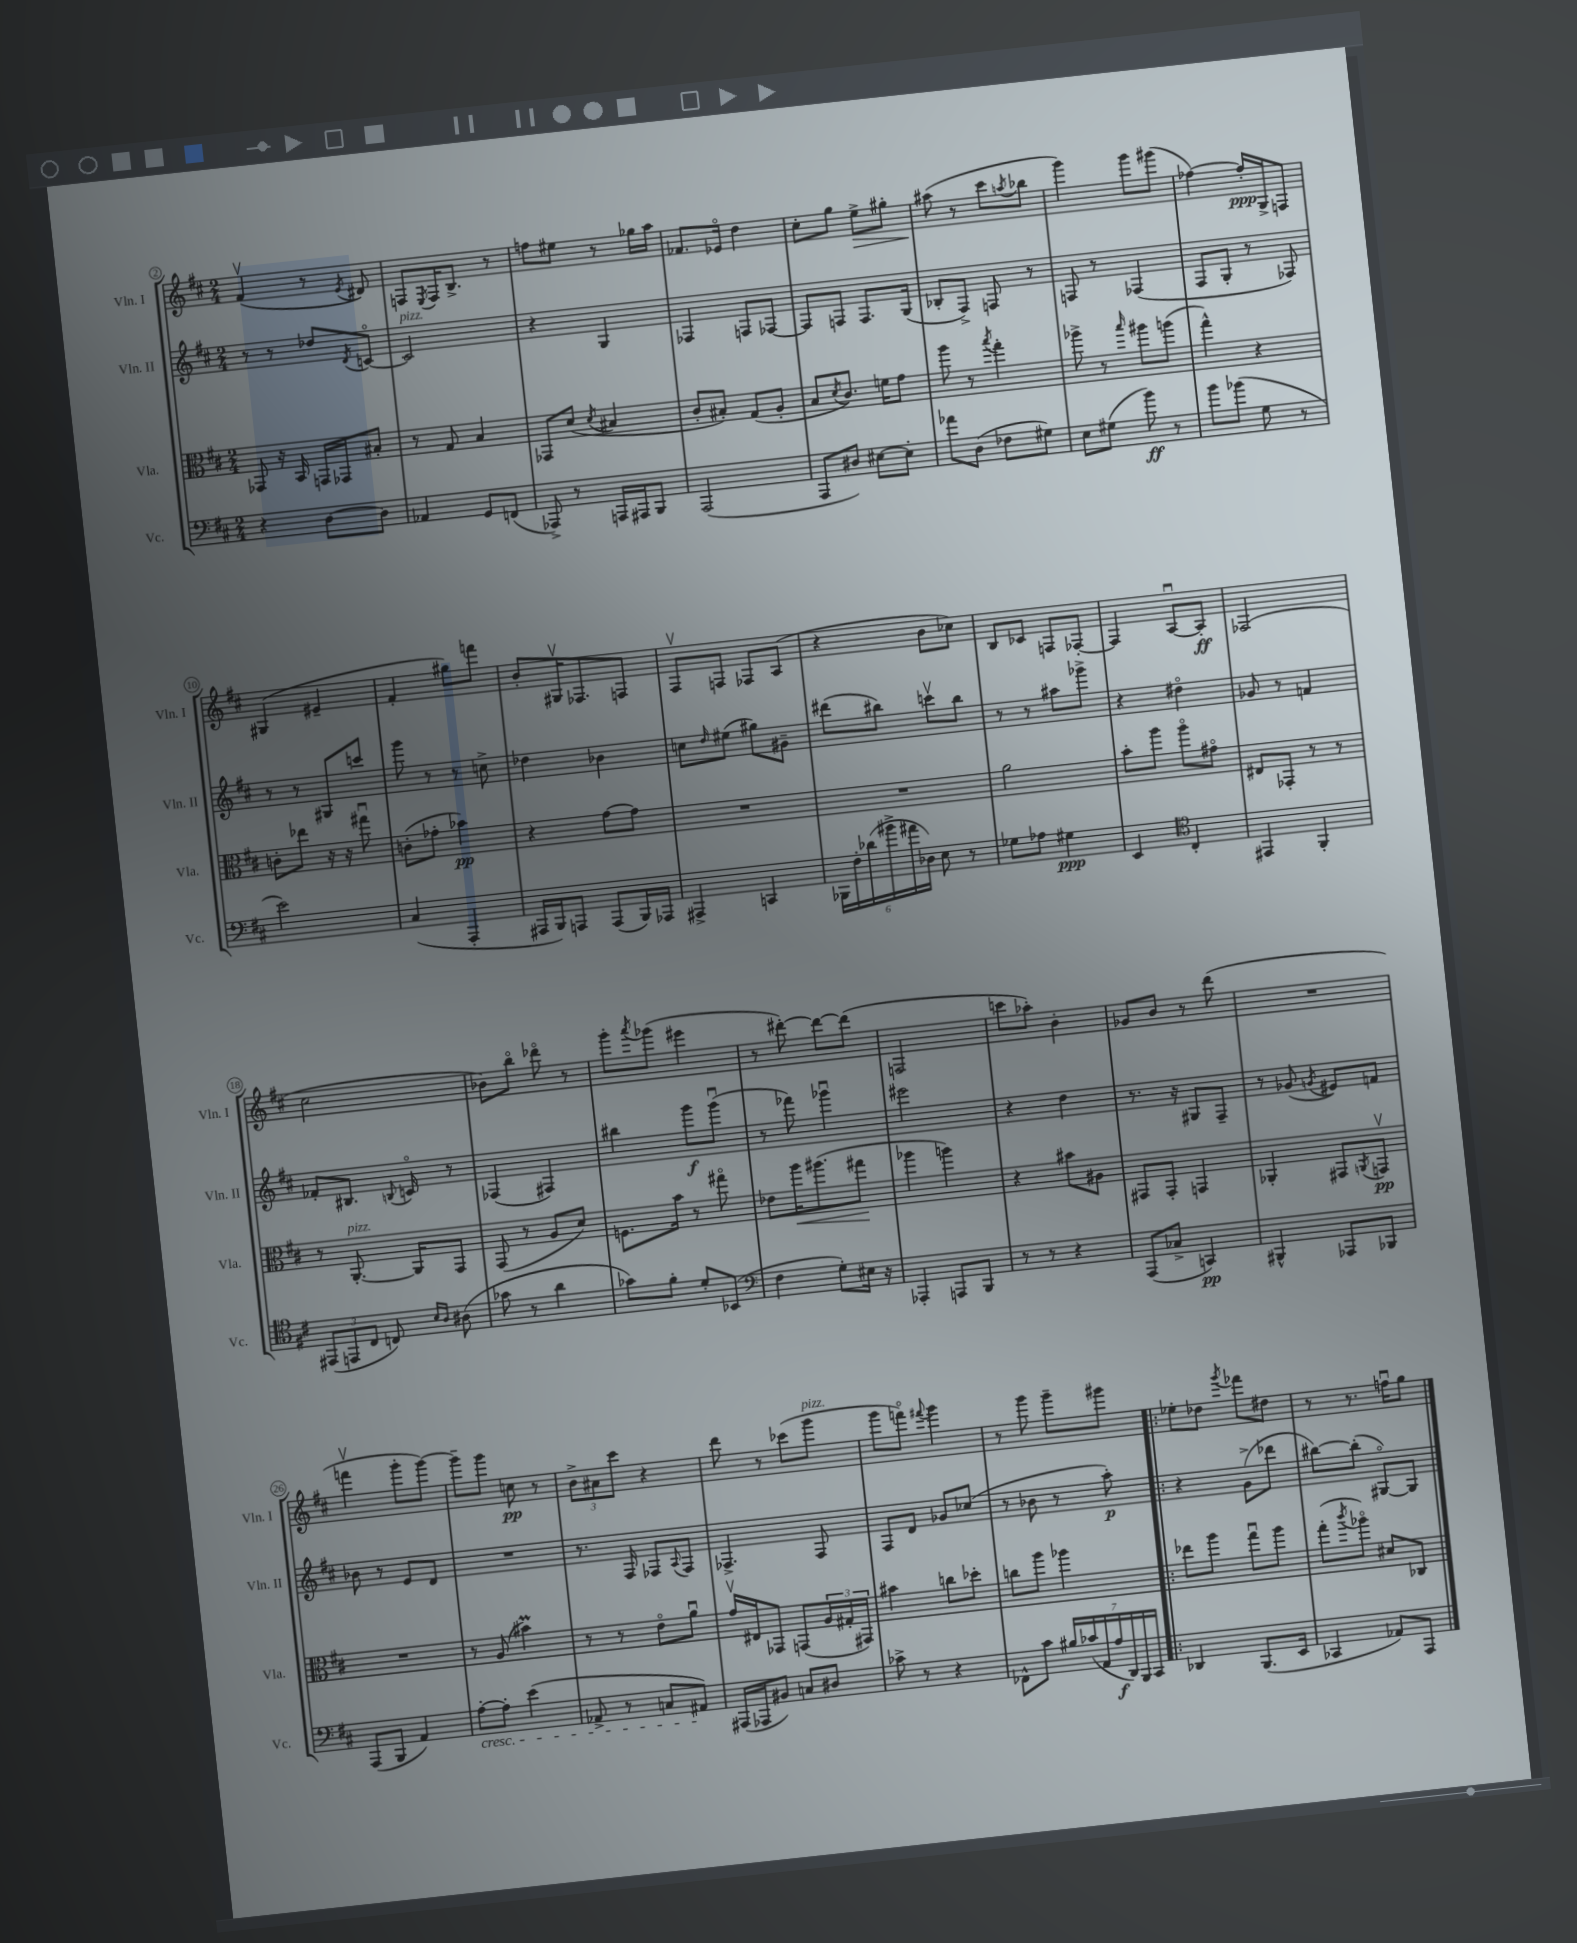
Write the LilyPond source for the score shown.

<<
\new StaffGroup <<
\new Staff = "s0" \with { instrumentName = "Vln. I" shortInstrumentName = "Vln. I" } {
    \clef treble \key d \major \numericTimeSignature \time 2/4
    fis'4\upbow( r8 \acciaccatura { e'8 } dis'8) |
    f8 \acciaccatura { e8 } f16 b8.-> r8 |
    f''8 eis''8 r8 ges''16 a''16 |
    fes'8. ees'16\flageolet d''4 |
    cis''8-. g''8 e''8->\> gis''8-. |
    ais''8\!( r8 cis'''8 \acciaccatura { a''8 } bes''8 |
    g'''4) g'''8 gis'''8( |
    fes''4~) fes''16-.\ppp g16-> f8 |
    gis4( eis'4-- |
    fis'4-. gis''8) f'''8 |
    b'8-. gis16\upbow fes8. f8 |
    fis8\upbow f8 fes8 a8( |
    r4 b'8 ces''8) |
    b8 ces'8 f8 fes8~-. |
    fes4 a8~\downbow a8-.\ff |
    fes2( |
    cis''2 |
    bes'8) b''8\flageolet des'''8\flageolet r8 |
    g'''8-. \acciaccatura { a'''8 } ges'''8( eis'''4 |
    r8 dis'''8~-.) dis'''8~ dis'''8( |
    f2 |
    c'''8 aes''8-.) b'4-. |
    ges'8 b'8 r8 d'''8( |
    R2 |
    f'''4\upbow g'''8-. g'''8~) |
    g'''8-- g'''8 c''8\pp r8 |
    \tuplet 3/2 { b'8-> ais'8 cis'''8 } r4 |
    d'''8 r8 ces'''8( g'''8^\markup { \italic "pizz." } |
    g'''8 f'''8\flageolet) \appoggiatura { fis'''8 } g'''4 |
    r8 g'''8 g'''8-- gis'''8 |
    \bar ".|:" ees''8-. des''8 \acciaccatura { g'''8 } fes'''8 dis''8 |
    r8 r8. f''16\downbow g''8 \bar "|." |
}
\new Staff = "s1" \with { instrumentName = "Vln. II" shortInstrumentName = "Vln. II" } {
    \clef treble \key d \major \numericTimeSignature \time 2/4
    r8 r8 des''8 \acciaccatura { d'8 } c'8~\flageolet |
    c'2^\markup { \italic "pizz." } |
    r4 g4 |
    fes4 f8 fes8~ |
    fes8 f8 f8. g16( |
    bes8-. fis8->) f8 r8 |
    f8 r8 fes4( |
    fis8 g8-. r8 fes8) |
    r8 r8 gis8 c'''8 |
    g'''8 r8 r8 c''8-> |
    des''4 bes'4 |
    c''8 \grace { d''16 } eis''8( gis''8) gis'8-- |
    dis'''8( bis''8) c'''8\upbow bis''8 |
    r8 r8 ais''8 ges'''8-> |
    r4 dis''4\flageolet |
    ges'8 r8 f'4 |
    fes'8-. bis8. \appoggiatura { b8 } c'16\flageolet r8 |
    fes4( fis4) |
    bis''4 g'''8\f g'''8\downbow( |
    r8 fes'''8) ges'''4\downbow |
    eis'''2 |
    r4 d''4 |
    r8. r16 gis8 fis8-- |
    r8 ges'8( \acciaccatura { g'8 } eis'8) f'8 |
    bes'8 r8 e'8 d'8 |
    R2 |
    r8. fis16 fes8 \appoggiatura { a8 } fes8 |
    fes4.-> fes8 |
    fis8 d'8 ges'8 ces''8( |
    r8 bes'8 r8 a''8-.\p) |
    \bar ".|:" r4 g'8->( des'''8 |
    bis''8~) bis''8-.( gis8~\flageolet) gis8 \bar "|." |
}
\new Staff = "s2" \with { instrumentName = "Vla." shortInstrumentName = "Vla." } {
    \clef alto \key d \major \numericTimeSignature \time 2/4
    ges,8 r16 b,16 g,16 ges,16 bis8-. |
    r8 g8 b4 |
    ges,8 d'8( \acciaccatura { d'8 } bis4 |
    cis'8-. bis8-.) g8( a8-. |
    b8 \acciaccatura { d'8 } cis'8.) f'16 g'8 |
    a''8 r8 \acciaccatura { b''8 } g''4-. |
    aes''8-> r8 \grace { b''16 } ais''8 a''8( |
    g''4-^) r4 |
    c'8-. ees''8 r16 r16 gis''8\downbow |
    c'8-.( ges'8-. bes'4\pp) |
    r4 g'8~ g'8 |
    R2 |
    R2 |
    a'2 |
    b'8-. a''8 a''8\flageolet gis'8\flageolet |
    eis8 ges,8-. r8 r8 |
    r8 a,8.~-.^\markup { \italic "pizz." } a,16 g,8 |
    g,8( r8 a8 d'8) |
    f8. b'16 r8 gis''8\flageolet |
    ees'8 a''16\< ais''8.( gis''8\! |
    aes''4 a''4) |
    r4 bis'8 ais8 |
    gis,8 gis,8-. g,4 |
    aes,4-. gis,8 \acciaccatura { a,8 } g,8\upbow\pp |
    R2 |
    r8 a8( bis'4\prall) |
    r8 r8 e'8\flageolet a'8\downbow |
    g'16\upbow eis16 ges,8 g,8( \tuplet 3/2 { a16 gis16-. gis,16) } |
    bis'4 c''8 des''8-. |
    c''8 a''8 aes''4 |
    \bar ".|:" ees''8 a''8 g''8\downbow a''8 |
    g''8-.( \acciaccatura { cis'''8 } aes''8\flageolet) dis'8 ces8 \bar "|." |
}
\new Staff = "s3" \with { instrumentName = "Vc." shortInstrumentName = "Vc." } {
    \clef bass \key d \major \numericTimeSignature \time 2/4
    r4 d8~ d8 |
    aes,4 g,8 f,8( |
    aes,,8->) r8 a,,16 ais,,16 b,,8 |
    a,,2( |
    a,,8 dis8) eis8~ eis8-. |
    aes'8 d8( fes8 gis8) |
    e8 gis8( b'8\ff) r8 |
    b'8 bes'8( g8 r8 |
    e'2) |
    cis4( a,,4-. |
    ais,,16 b,,16) a,,8 a,,8( b,,16) aes,,16 |
    ais,,4-> c,4 |
    \tuplet 6/4 { bes,,16 fis16-. des'16( bis'16-> ais'16 des16) } e8 r8 |
    ges8 aes8 gis4\ppp |
    e,4 \clef tenor cis4-. |
    eis,4 fis,4-. |
    \tuplet 3/2 { eis,8( e,8 cis8 } c8) \grace { b16 a16 } ais8( |
    ges'8 r8 a'4 |
    ges'8) fis'8-. d'8-. bes,8( |
    \clef bass fis4 g8-.) eis16 r16 |
    aes,,4-. a,,8 b,,8 |
    r8 r8 r4 |
    a,,8( ces8-> c,4\pp) |
    bis,,4-^ aes,,8 bes,,8 |
    a,,8( b,,8 a,4) |
    a8~-.\cresc a8-. e'4( |
    aes,8-> r8 c8 ais,8\!) |
    ais,,16( aes,,16 bis,8) c8 dis8 |
    ces'8-> r8 r4 |
    fes,8-^ cis'8 \tuplet 7/4 { bis16 ces'16( a,16 a16\f d,16) b,,16 cis,16 } |
    \bar ".|:" des,4 b,,8.( e,16 |
    ces,4 aes,8) a,,8 \bar "|." |
}
>>
>>
\layout { \context { \Score currentBarNumber = #2 \override BarNumber.stencil = #(make-stencil-circler 0.1 0.3 ly:text-interface::print) } }
